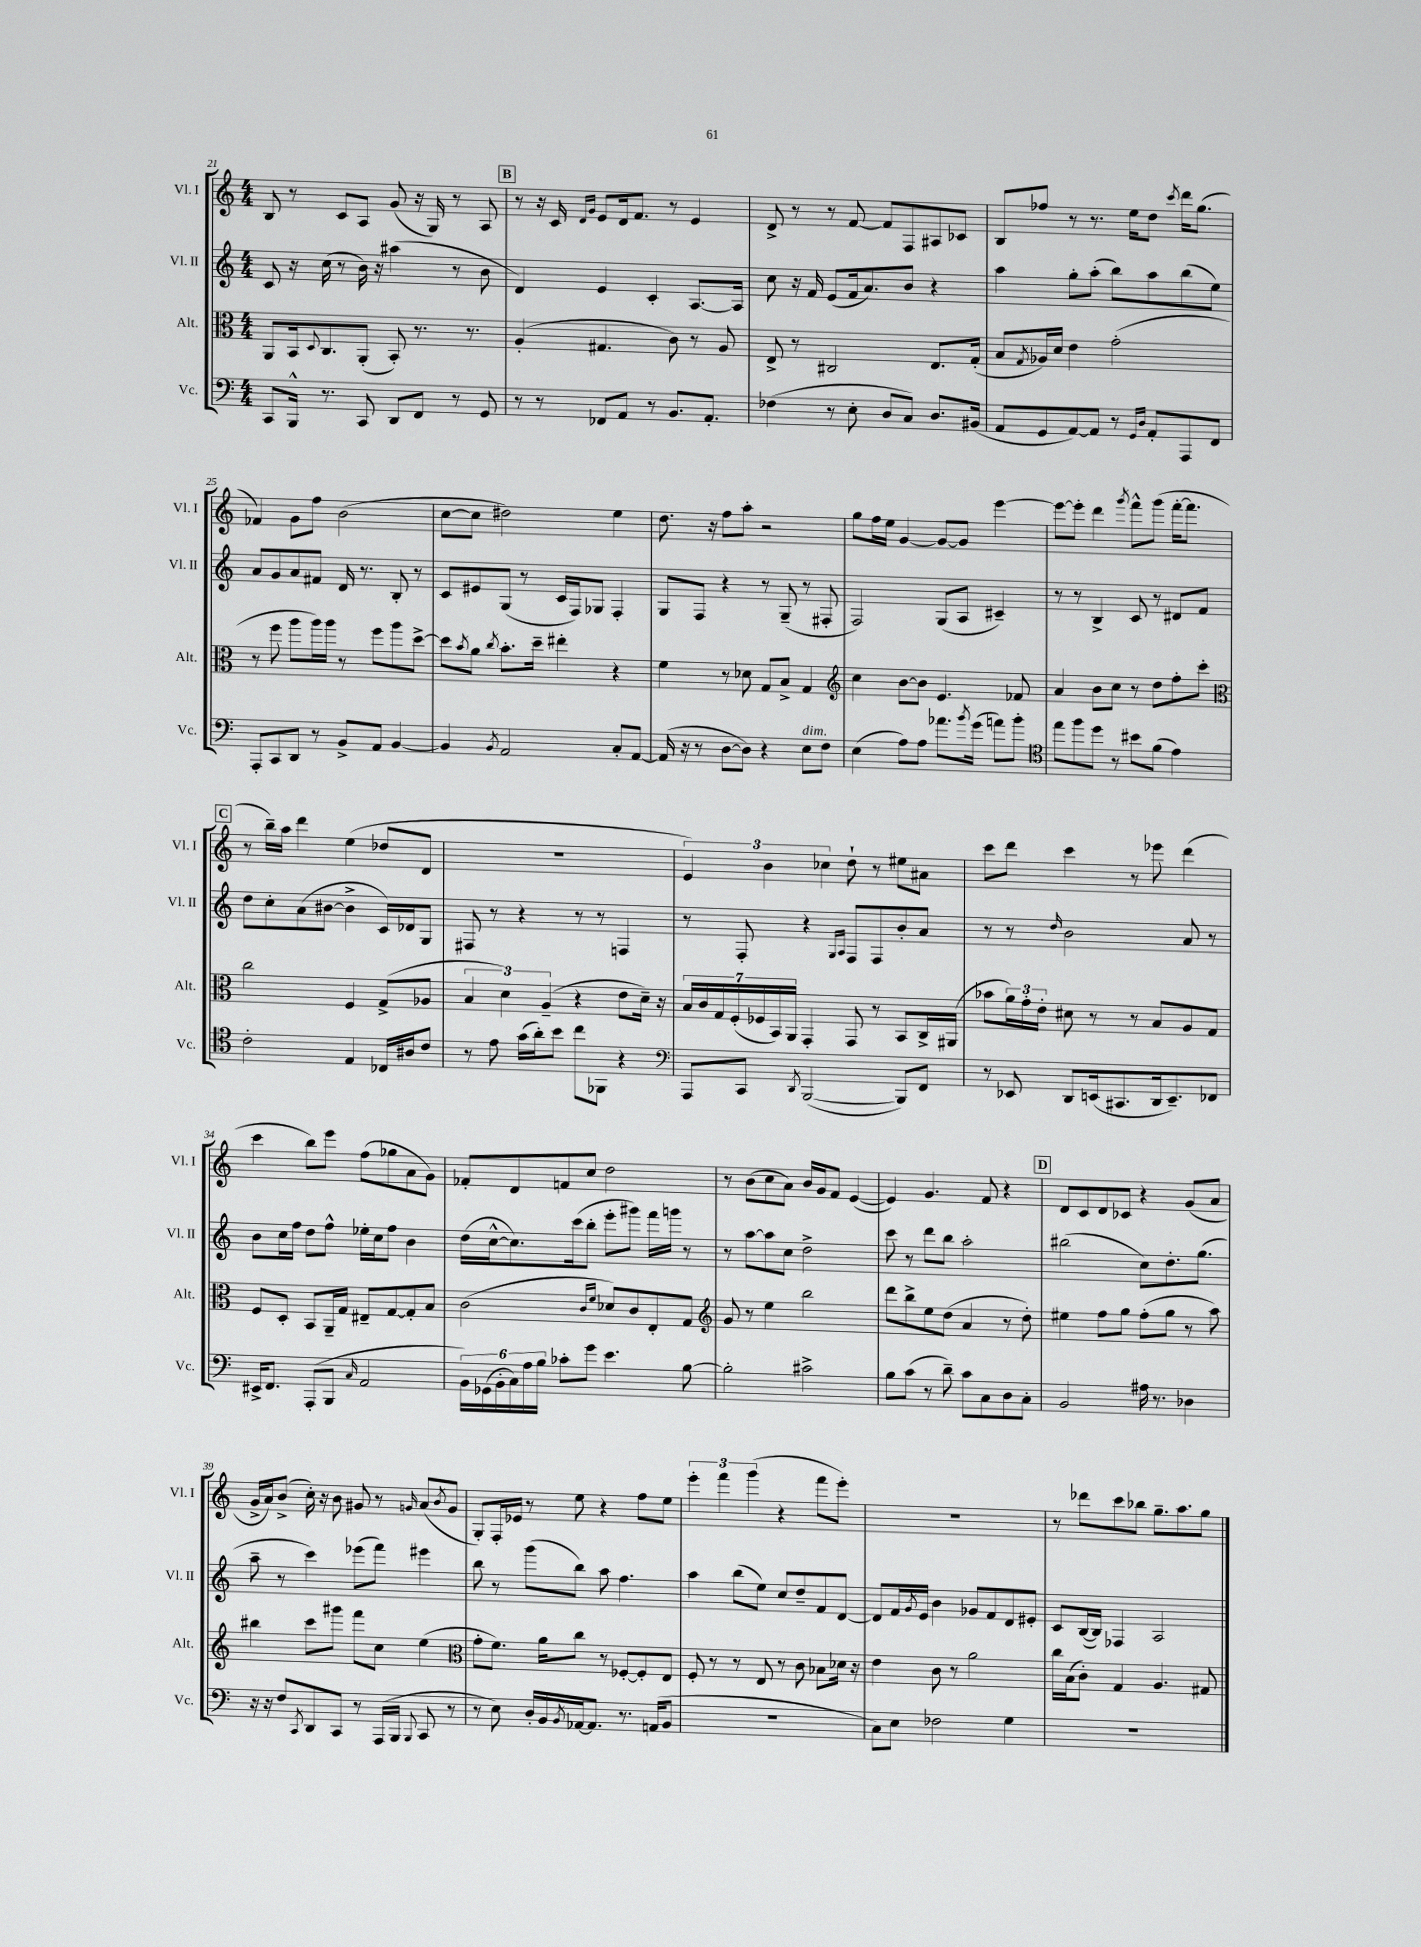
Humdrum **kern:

**kern	**kern	**kern	**kern
*staff4	*staff3	*staff2	*staff1
*clefF4	*clefC3	*clefG2	*clefG2
*k[]	*k[]	*k[]	*k[]
*M4/4	*M4/4	*M4/4	*M4/4
8CC/L	8AA/L	8c/	8B/
16BBB^^/Jk	16BB/k	16r	8r
.	8qqD/	.	.
8.r	8.C/	(16cc\	.
.	.	8r	8c/L
8CC/	(8AA'/J	16b\)	8A/J
.	.	16r	.
8DD/L	8BB'/)	(4aa#\	(8g/
8FF/J	8.r	.	16r
.	.	.	16G/)
8r	.	8r	8r
.	8.r	.	.
8GG/	.	8b\	8A/
=	=	=	=
8r	(4A'/	4d/)	8r
8r	.	.	16r
.	.	.	16c/
.	.	.	16qqd/LL
.	.	.	16qqg/JJ
8FF-/L	4.G#/	4e/	8e/L
8AA/J	.	.	16d/k
.	.	.	8.f/J
8r	.	4c'/	.
8.BB/L	8c\)	.	8r
.	8r	[8.A/L	4e/
8.AA'/J	.	.	.
.	8A/	.	.
.	.	16A/]Jk	.
=	=	=	=
(4F-\	8E^/	8cc\	8d^/
.	8r	16r	8r
.	.	16f/	.
8r	2C#/	(8e/L	8r
8E'\	.	16f/k	[8f/
.	.	8.a/)	.
8D/L	.	.	8f/]L
8C/J)	.	8b/J	8F/
8.D/L	8.E/L	4r	8A#/
.	.	.	8c-/J
(16BB#/Jk	(16G'/Jk	.	.
=	=	=	=
8AA/L	8B/L	4aa\	8B/L
.	8qG/	.	.
8GG/	16A-/L)	.	8ff-/J
.	16d/JJ	.	.
[8AA/)	4e\	8gg'\L	8r
8AA/]J	.	(8aa'\J	8.r
8r	(2g'\	8bb\L)	.
.	.	.	16ee\LK
16qqGG/LL	.	.	.
16qqD/JJ	.	.	.
8AA'/L	.	8aa\	8dd\J
.	.	.	8qccc/
8AAA/	.	(8bb\	16ddd\LK
.	.	.	(8.gg\J
8FF/J	.	8ee\J)	.
=	=	=	=
8AAA'/L	8r	8a/L	4f-/)
8CC/	8ff\	8g/	.
8DD/J	8aa\L	8a/	8g\L
8r	16aa\L)	8f#/J	8ff\J
.	16aa\JJ	.	.
8BB^/L	8r	16d/	(2b\
.	.	8.r	.
8AA/J	8ff\L	.	.
[4BB/	8aa\	8B'/	.
.	[8dd^\J	8r	.
=	=	=	=
4BB/]	8dd\]L	8c/L	[8cc\L
.	8qb/	.	.
.	8a\J	8e#/	8cc\]J
8qBB/	8qcc/	.	.
2AA/	8.b'\L	(8G/J	2dd#\)
.	.	8r	.
.	16dd~\Jk	.	.
.	4ee#'\	16c/LL	.
.	.	16F/J)	.
.	.	8G-/J	.
8C'/L	4r	4F'/	4ee\
[8AA/J	.	.	.
=	=	=	=
(16AA/]	4f\	8G/L	8.dd\
16r	.	.	.
8r	.	8F/J	.
.	.	.	16r
[8D\L	8r	4r	8ff\L
8D\]J)	8d-\	.	8aa'\J
4r	8G/L	8r	2r
.	8B^/J	(8G~/	.
8E\L	4G/	8r	.
8F\J	.	8F#'/	.
=	=	=	=
*	*clefG2	*	*
(4E\	4cc\	2F/)	8gg\L
.	.	.	16ff\L
.	.	.	16ee\JJ
8A\L)	[8b\L	.	[4g/
8A\J	8b\]J	.	.
8.a-\L	4.e/	(8G/L	8g/_L
.	.	8A/J	8g/]J
8qb/	.	.	.
(16g\Jk	.	.	.
8a\L)	.	4c#~/)	[4eee\
8b'\J	8f-/	.	.
=	=	=	=
*clefC4	*	*	*
8ee\L	4a/	8r	8eee\_L
8ff\	.	8r	8eee'\]J
8dd\J	8b\L	4B^/	4ddd\
8r	8cc\J	.	.
.	.	.	8qggg/
8b#\L	8r	8c/	8fff^^\L
(8f\J	8dd\L	8r	(8ggg\J
4e\)	8ff'\	8d#/L	[16fff'\LK
.	.	.	8.fff\]J
.	8ccc'\J	8f/J	.
=	=	=	=
*	*clefC3	*	*
2c'\	2cc\	8dd\L	8r
.	.	8cc'\	16bb~\LL)
.	.	.	16aa\JJ
.	.	(8a\	4ddd\
.	.	[8b#\J	.
4E/	4F/	4b#^\]	(4ee\
16C-/LL	(8G^/L	16c/LL)	8dd-/L
16A#/J	.	16d-/J	.
8c/J	8A-/J	8G/J	8d/J
=	=	=	=
8r	6B/	8F#/	1r
8e\	.	8r	.
.	6d\)	.	.
(16g\LL	.	4r	.
16a'\J)	.	.	.
.	(6A~/	.	.
8b\J	.	.	.
8cc\L	4r	8r	.
8FF-\J	.	8r	.
4r	8e\L	4F/	.
.	16d~\Jk)	.	.
.	16r	.	.
=	=	=	=
*clefF4	*	*	*
8AAA/L	28B/LL	8r	6e/)
.	28c/	.	.
.	28G/	.	.
.	(28F'/	.	.
8CC/J	.	8F'/	.
.	28F-/	.	.
.	.	.	6b\
.	28BB/)	.	.
.	28AA/JJ	.	.
8qDD/	.	.	.
([2BBB/	4GG'/	4r	.
.	.	.	6cc-\
.	.	16qqG/LL	.
.	.	16qqA/JJ	.
.	8GG/	8F/L	8dd`\
.	8r	8F/	8r
8BBB/]L)	8BB/L	8b'/	8ee#\L
8FF/J	16C^/L	8a/J	8a#\J
.	(16AA#/JJ	.	.
=	=	=	=
8r	8b-\L	8r	8ccc\L
8EE-/	24a\L)	8r	8ddd\J
.	24g'\	.	.
.	24e'\JJ	.	.
.	.	16qqdd/	.
8DD/L	8d#\	2b\	4ccc\
(16EE/k	8r	.	.
8.CC#/	.	.	.
.	8r	.	8r
16DD/k	8B/L	.	8eee-\
8.EE~/)	.	.	.
.	8A/	8a/	(4ddd\
8FF-/J	8G/J	8r	.
=	=	=	=
16EE#^/LK	8F/L	8b\L	4ccc\
8.FF/J	.	.	.
.	8D'/J	16cc\L	.
.	.	16ff\JJ	.
(8AAA'/L	8BB/L	8dd\L	8bb\L)
8BBB/J	16AA~/L	8ff^^\J	8eee\J
.	16G/JJ	.	.
16qqC/	.	.	.
2AA/	8E#~/L	16ee-'\LL	(8ff\L
.	.	16cc\J	.
.	[8G/	8ff\J	8gg-\
.	8G'/]	4b\	8a\
.	8B/J	.	8g\J)
=	=	=	=
24BB\LL)	(2c\	(16dd\LL	8f-'/L
(24GG-\	.	.	.
.	.	[16cc^^\J	.
24BB'\	.	.	.
24C\)	.	8.cc\])	8d/
24A\	.	.	.
24B\JJ	.	.	.
8c-'\L	.	.	8f/
.	.	(16ccc\k	.
8g\J	.	8bb'\J	8cc/J
.	16qqc/LL	.	.
.	16qqf/JJ	.	.
4.e\	8d-/L)	8eee'\L	2dd\
.	8c/	8ggg#\J)	.
.	8E'/	16fff\LL	.
.	.	16ggg\JJ	.
[8B\	8G/J	8r	.
=	=	=	=
*	*clefG2	*	*
2B'\]	8g/	8r	8r
.	8r	[8aa\L	(8b\L
.	4ee\	8aa\]	8cc\
.	.	8cc\J	8a\J)
2c#^\	2bb\	2dd^\	16b/LL
.	.	.	16g/J
.	.	.	8f/J
.	.	.	([4e/
=	=	=	=
8B\L	8ddd\L	8ccc\	4e/])
(8c\J	8bb^\	8r	.
8r	8ee\	8ddd\L	4.g/
8d~\)	(8dd\J	8bb\J	.
8c\L	4a/	2aa'\	.
8C\	.	.	8f/
8D\	8r	.	4r
8C'\J	8dd'\)	.	.
=	=	=	=
2BB/	4ee#\	(2bb#\	8d/L
.	.	.	8c/
.	8ff\L	.	8d/
.	8gg\J	.	8c-/J
16A#\	(8ff'\L	8cc\L)	4r
8.r	.	.	.
.	8gg\J	8.dd'\	.
4D-\	8r	.	(8g/L
.	.	(8.gg\J	.
.	8aa\)	.	8a/J
=	=	=	=
16r	4bb#\	8aa~\	16g^/LL
16r	.	.	16a/J)
8F/L	.	8r	(8b^/J
8qCC/	.	.	.
8DD/	8ccc\L	4ccc\)	16cc'\)
.	.	.	16r
8CC/J	8ggg#\J	.	8b\
8r	8fff\L	(8eee-\L	8g#/
(16AAA/LL	8cc\J	8fff\J)	8r
16BBB/JJ	.	.	.
8qqBBB/	.	.	16qqg/
8CC/	(4ee\	4eee#\	(8a/L
.	.	.	8qb/
8r	.	.	8g/J
=	=	=	=
*	*clefC3	*	*
8r	8g'\L	8bb\	8G'/L)
8E\)	8.f\J)	8r	16F'/L
.	.	.	16e-/JJ
16D'/LL	.	(8ggg\L	8r
16BB/	16a\LK	.	.
8qBB/	.	.	.
[16AA-/J	8cc\J	8bb\J)	8ee\
8.AA-/]J	.	.	.
.	8r	8aa\	4r
8.r	[8F-'/L	4.ff\	.
.	8F-'/]	.	8ff\L
(16AA/LK	.	.	.
8BB/J	8E/J	.	8ee\J
=	=	=	=
1r	8F'/	4aa\	6eee'\
.	8r	.	.
.	.	.	6fff\
.	8r	(8bb\L	.
.	.	.	(6ggg\
.	8E/	8ee\J)	.
.	8r	8cc/L	4r
.	8c\	8dd~/	.
.	8B-\L	8f/	8fff\L
.	16d-\Jk	[8d/J	8eee'\J)
.	16r	.	.
=	=	=	=
8C\L)	4e\	8d/]L	1r
8E\J	.	16f/L	.
.	.	8qg/	.
.	.	16e/JJ	.
2F-\	8c\	4b\	.
.	8r	.	.
.	2a\	8g-/L	.
.	.	8f/	.
4G\	.	8d/	.
.	.	8e#'/J	.
=	=	=	=
1r	16cc\LL	8c/L	8r
.	(16B\J	.	.
.	8c'\J)	([16B/L	8ddd-\L
.	.	16B/]JJ)	.
.	4G/	4F-/	8ccc\
.	.	.	8bb-\J
.	4.A/	2A/	8.gg~\L
.	.	.	8.aa\
.	8G#/	.	8gg\J
==	==	==	==
*-	*-	*-	*-
